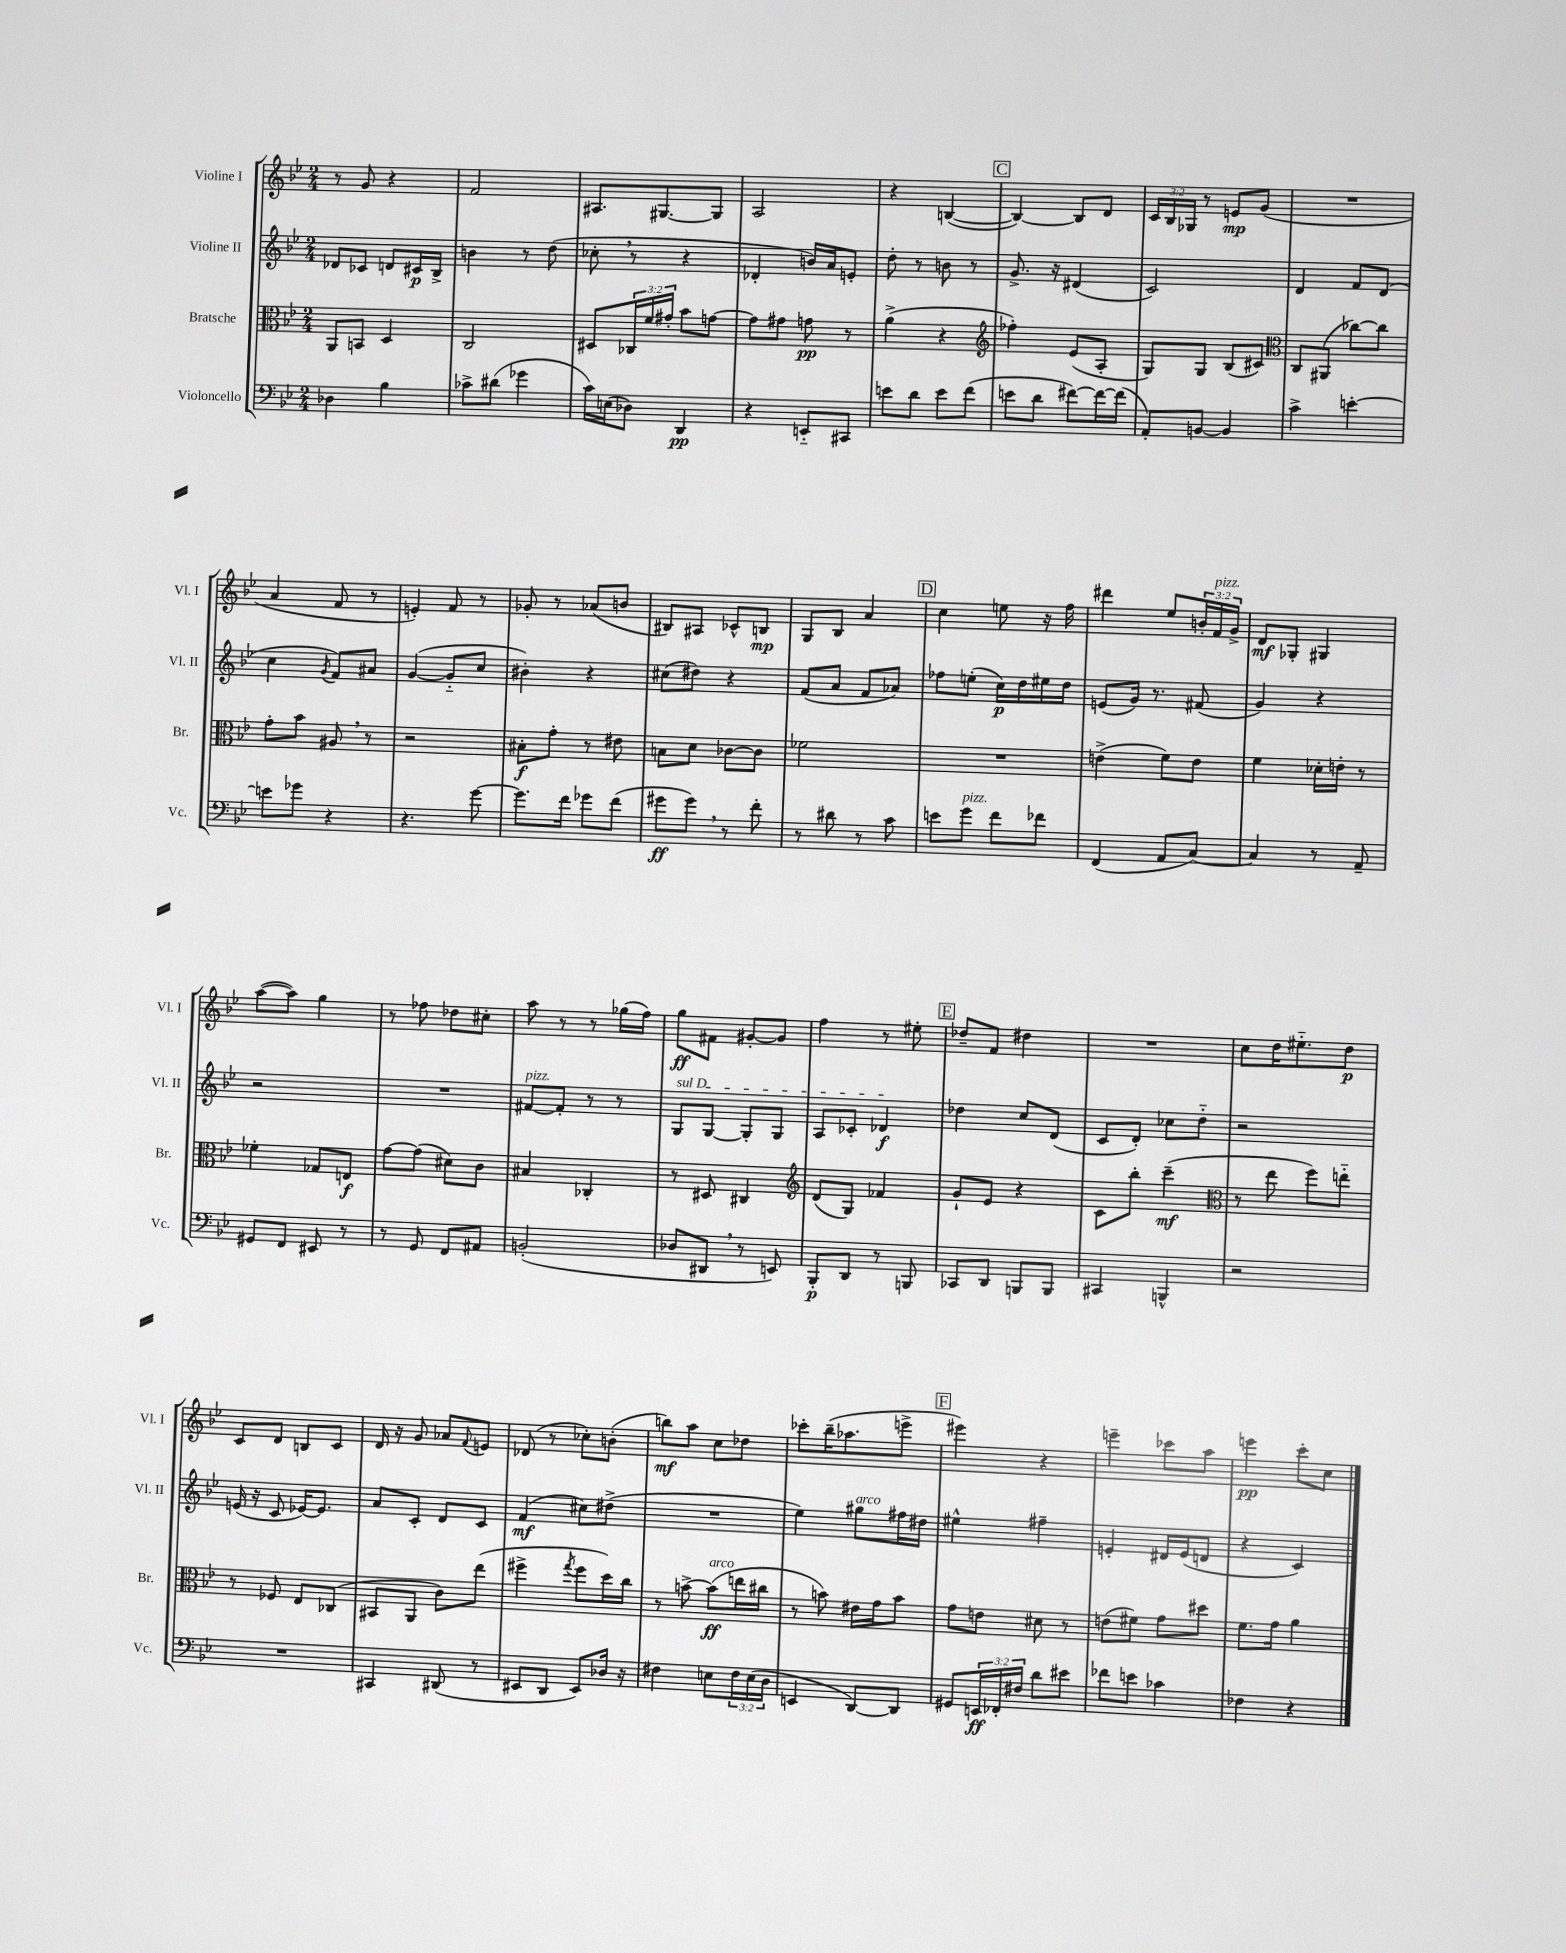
<<
\new StaffGroup <<
\new Staff = "s0" \with { instrumentName = "Violine I" shortInstrumentName = "Vl. I" } {
    \clef treble \key bes \major \numericTimeSignature \time 2/4 \override Staff.TupletNumber.text = #tuplet-number::calc-fraction-text
    r8 g'8 r4 |
    f'2 |
    ais8. gis8.~ gis8 |
    a2 |
    r4 b4~( |
    \mark \markup { \box "C" } b4~) b8 d'8 |
    \tuplet 3/2 { c'16 bes16 ges16 } r8 e'8\mp g'8( |
    R2 |
    a'4 f'8 r8 |
    e'4-.) f'8 r8 |
    ges'8-. r8 aes'8( b'8 |
    bis8) ais8 ces'8-^ b8\mp |
    g8 bes8 a'4 |
    \mark \markup { \box "D" } c''4 e''8 r16 f''16 |
    dis'''4 ees''8 \tuplet 3/2 { b'16-. f'16^\markup { \italic "pizz." } g'16-> } |
    d'8\mf ges8-. gis4 |
    a''8~( a''8) g''4 |
    r8 fes''8 des''8 cis''8-. |
    a''8 r8 r8 ges''16( f''16) |
    g''8\ff fis'8 gis'8~-. gis'8 |
    f''4 r8 eis''8-. |
    \mark \markup { \box "E" } des''8-- f'8 dis''4 |
    R2 |
    c''8 d''16 eis''8.-_ d''8\p |
    c'8 d'8 b8 c'8 |
    d'16 r16 g'8 aes'8 \appoggiatura { f'8 } e'8 |
    des'8( r8 ces''8-.) b'8-.( |
    b''8\mf) a''8 c''8 des''8 |
    ces'''8-. bes''16--( aes''8. e'''8-> |
    \mark \markup { \box "F" } eis'''4) r4 |
    e'''4-- ces'''8 a''8 |
    e'''4\pp c'''8-. c''8 \bar "|." |
}
\new Staff = "s1" \with { instrumentName = "Violine II" shortInstrumentName = "Vl. II" } {
    \clef treble \key bes \major \numericTimeSignature \time 2/4
    des'8 ces'8 d'8 cis'16\p bes16-> |
    b'4 r8 d''8( |
    ces''8-. \breathe r8 r4 |
    des'4-. b'16) a'16 e'8-. |
    d''8-. r8 b'8 r8 |
    \mark \markup { \box "C" } g'8.-> r16 dis'4( |
    c'2) |
    d'4 f'8 d'8( |
    c''4 \acciaccatura { g'8 } f'8) ais'8 |
    g'4~( g'8-_ c''8 |
    bis'4-.) r4 |
    cis''8( dis''8) r4 |
    f'8( a'8 f'8 aes'8) |
    \mark \markup { \box "D" } fes''8 e''8-.( c''16\p) d''16 eis''16 d''16 |
    e'8( g'16) r8. fis'8( |
    g'4) r4 |
    r2 |
    R2 |
    fis'8~^\markup { \italic "pizz." } fis'8-. r8 r8 |
    \once \override TextSpanner.bound-details.left.text = \markup { \italic "sul D" } g8\startTextSpan g8~ g8-. g8 |
    a8 ces'8-. des'4\f\stopTextSpan |
    \mark \markup { \box "E" } des''4 c''8 d'8( |
    c'8 d'8-.) ces''8 d''8-_ |
    r2 |
    e'16( r16 c'8 ees'16~) ees'8. |
    a'8 c'8-. d'8 c'8 |
    f'4\mf( cis''8) dis''8->( |
    R2 |
    ees''4) gis''8^\markup { \italic "arco" } fis''16 dis''16 |
    \mark \markup { \box "F" } eis''4-^ fis''4-- |
    e'4-. dis'16 e'16( d'8 |
    r4 c'4) \bar "|." |
}
\new Staff = "s2" \with { instrumentName = "Bratsche" shortInstrumentName = "Br." } {
    \clef alto \key bes \major \numericTimeSignature \time 2/4 \override Staff.TupletNumber.text = #tuplet-number::calc-fraction-text
    a,8 b,8 d4 |
    c2 |
    dis8 \tuplet 3/2 { ces16 f'16 gis'16-. } bes'8 g'8~ |
    g'8 gis'8 g'8\pp r8 |
    a'4->( r4 |
    \mark \markup { \box "C" } \clef treble fes''4-.) ees'8( a8-. |
    g8) g8 bes8( cis'8) |
    \clef alto c8 ais,8( ces''8~) ces''8 |
    g'8-. bes'8 ais8 \breathe r8 |
    r2 |
    bis8-.\f g'8-. r8 eis'8 |
    b8 d'8 ces'8~ ces'8 |
    fes'2 |
    \mark \markup { \box "D" } R2 |
    e'4->( f'8) e'8 |
    f'4 des'16-. e'16-. r8 |
    fes'4-. ges8 e8\f |
    g'8~ g'8( dis'8) c'8 |
    bis4 ces4-. |
    r8 dis8 cis4 |
    \clef treble d'8( g8) fes'4 |
    \mark \markup { \box "E" } g'8-! ees'8 r4 |
    c'8 bes''8-. c'''4--\mf( |
    \clef alto r8 ees''8 f''8) e''8-_ |
    r8 fes8 ees8 ces8( |
    bis,8 a,8 c'8) ees''8( |
    fis''4-> \acciaccatura { g''8 } fis''8 d''16) c''16 |
    r8 b'8~-> b'8\ff^\markup { \italic "arco" }( e''16 cis''16 |
    r8 b'8) eis'16 g'16 b'8 |
    \mark \markup { \box "F" } g'8 e'8 dis'8 r8 |
    e'8( fis'8) g'8 dis''8 |
    f'8. g'16 a'4 \bar "|." |
}
\new Staff = "s3" \with { instrumentName = "Violoncello" shortInstrumentName = "Vc." } {
    \clef bass \key bes \major \numericTimeSignature \time 2/4 \override Staff.TupletNumber.text = #tuplet-number::calc-fraction-text
    des4 bes4 |
    ces'8-> dis'8( ges'4 |
    c'16) e16( des8) d,4\pp |
    r4 e,8-_ cis,8 |
    e'8 d'8 e'8 f'8( |
    \mark \markup { \box "C" } e'8 d'8 fis'8~) fis'16~ fis'16( |
    a,8-.) b,8~ b,4 |
    c'4-> e'4~-. |
    e'8 ges'8 r4 |
    r4. g'8~ |
    g'8. f'16 ges'8 f'8( |
    gis'8\ff gis'8) \breathe r8 f'8-. |
    r8 dis'8 r8 c'8 |
    \mark \markup { \box "D" } e'8 g'8^\markup { \italic "pizz." } f'8 fes'8 |
    f,4( a,8 c8~) |
    c4 r8 a,8-- |
    gis,8 f,8 eis,8 r8 |
    r8 g,8 f,8 ais,8 |
    b,2-.( |
    des8 dis,8 \breathe r8 e,8) |
    bes,,8-.\p d,8 r8 b,,8 |
    \mark \markup { \box "E" } ces,8 d,8 b,,8 b,,8 |
    cis,4 b,,4-^ |
    r2 |
    R2 |
    cis,4 dis,8( r8 |
    eis,8 d,8 eis,8) des16 r16 |
    fis4 e8 \tuplet 3/2 { fis16 e16( d16 } |
    e,4 d,8~) d,8 |
    \mark \markup { \box "F" } gis,8 \tuplet 3/2 { e,16\ff fes,16-. fis16 } d'8 eis'8 |
    fes'8 e'8 ces'4 |
    fes4 r4 \bar "|." |
}
>>
>>
\layout { \context { \Score \remove "Bar_number_engraver" } }
